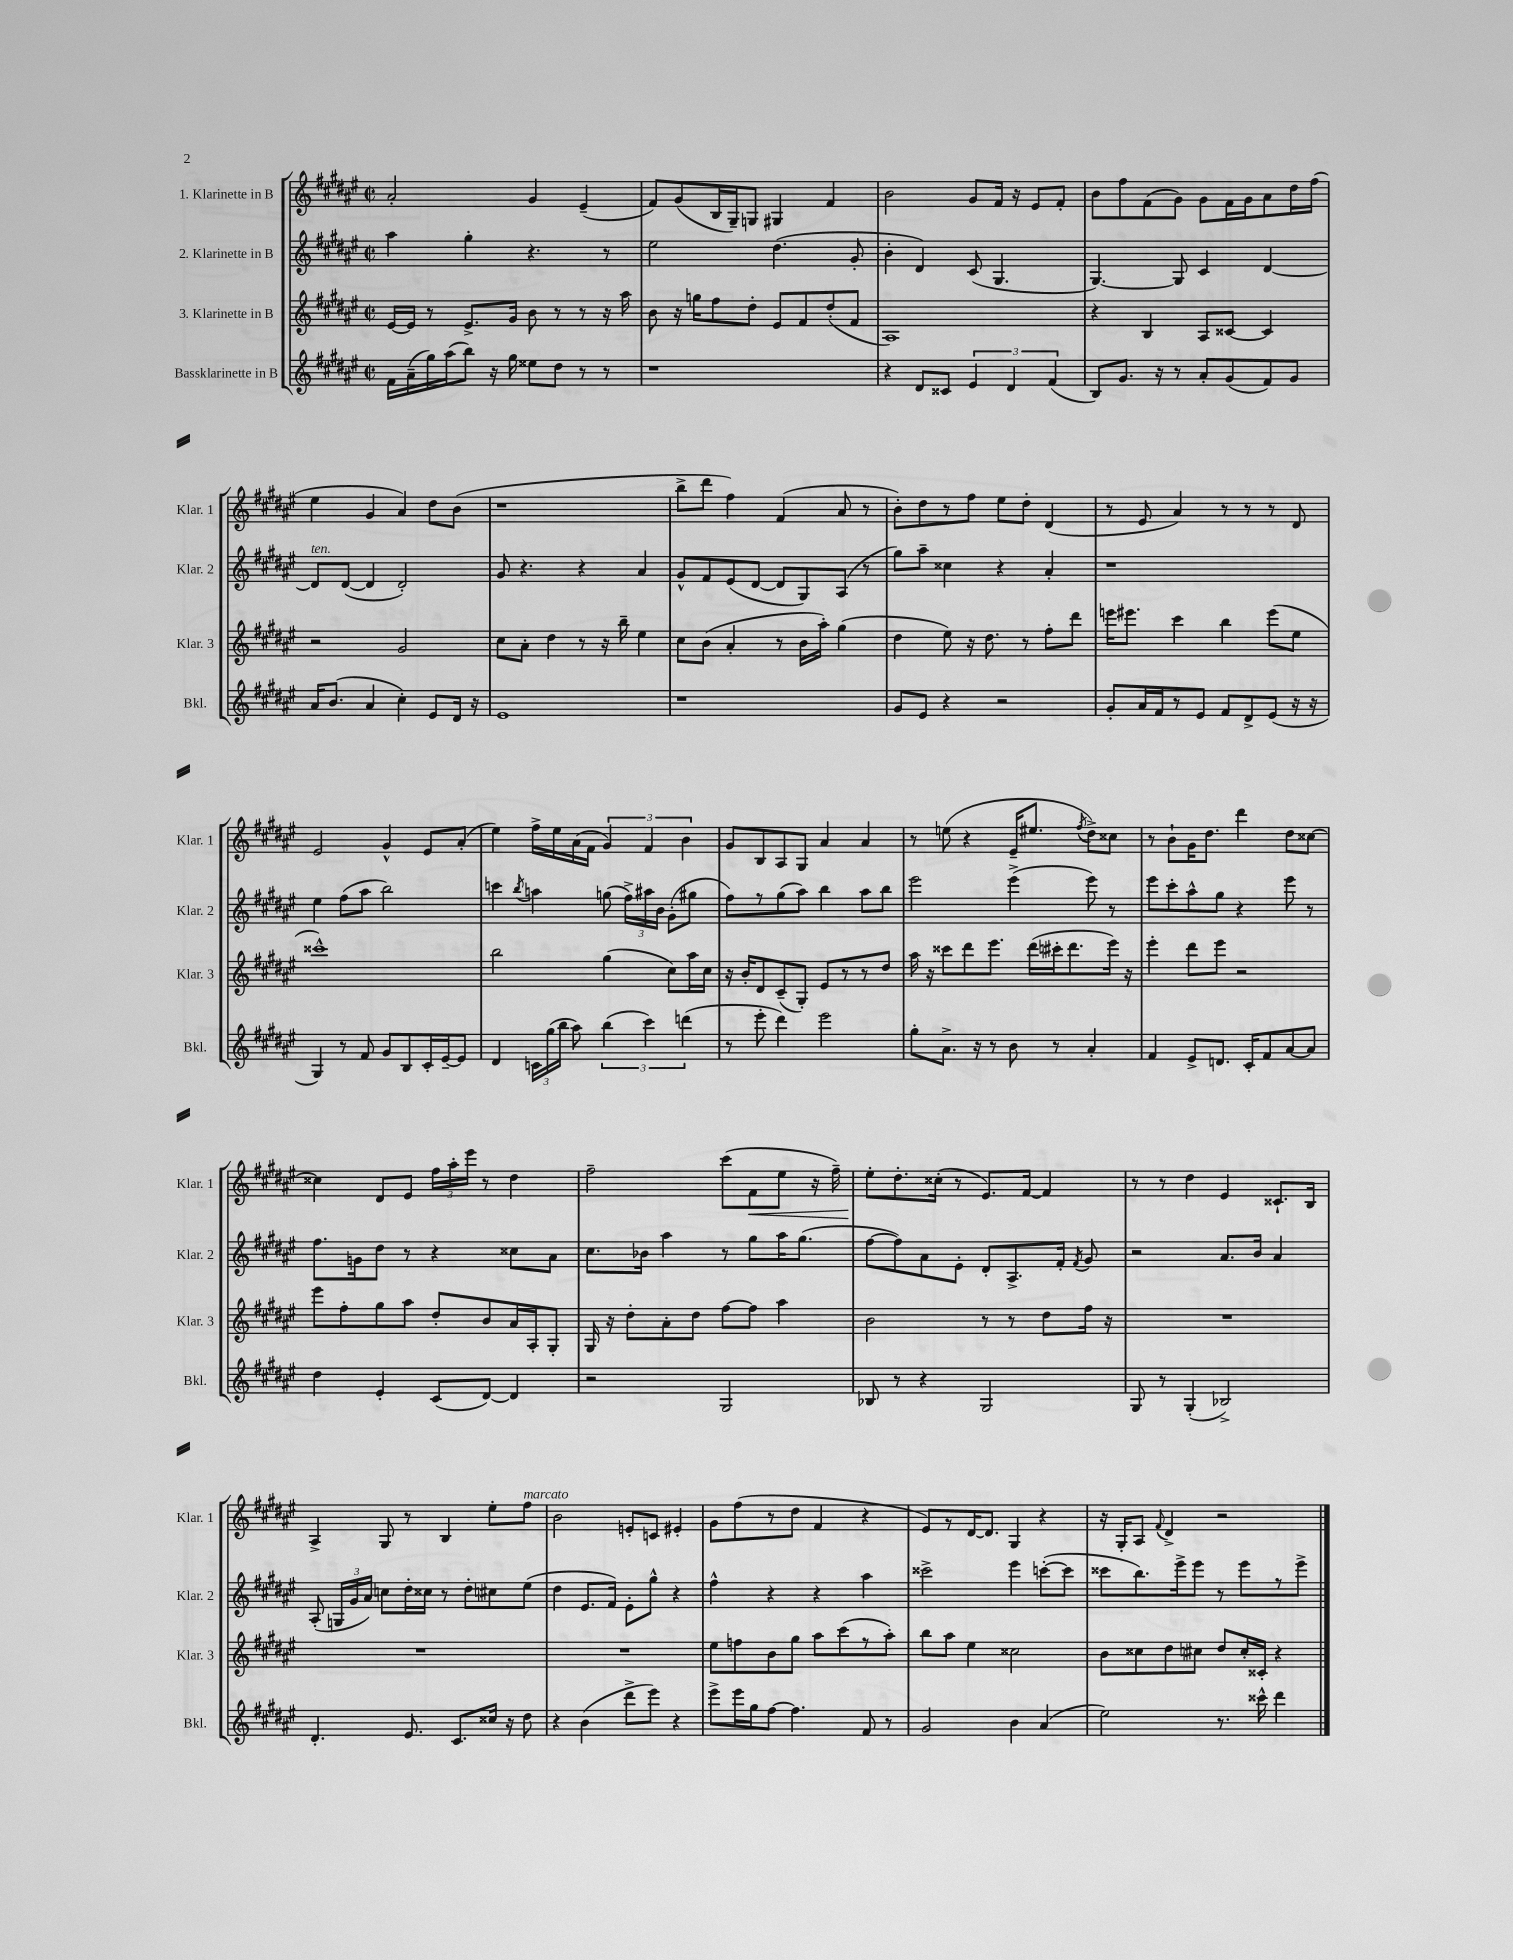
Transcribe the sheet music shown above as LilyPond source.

<<
\new StaffGroup <<
\new Staff = "s0" \with { instrumentName = "1. Klarinette in B" shortInstrumentName = "Klar. 1" } {
    \clef treble \key fis \major \defaultTimeSignature \time 2/2
    \autoBeamOff ais'2-. gis'4 eis'4--( |
    fis'8[) gis'8( b16 gis16--) g8] gis4 fis'4 |
    b'2 gis'8[ fis'16] r16 eis'8[ fis'8]-. |
    b'8[ fis''8 fis'8( gis'8]) gis'8[ fis'16 gis'16 ais'8 dis''16 fis''16]( |
    eis''4 gis'4 ais'4) dis''8[ b'8]( |
    r1 |
    b''8[-> dis'''8] fis''4) fis'4( ais'8 r8 |
    b'8[-.) dis''8 r8 fis''8] eis''8[ dis''8]-. dis'4( |
    r8 eis'8 ais'4) r8 r8 r8 dis'8 |
    eis'2 gis'4-^ eis'8[ ais'8]-.( |
    eis''4) fis''16[-> eis''16 ais'16( fis'16] \tuplet 3/2 { gis'4) fis'4 b'4 } |
    gis'8[ b8 ais8 gis8] ais'4 ais'4 |
    r8 e''8( r4 eis'16[-- eis''8.] \acciaccatura { fis''8 } dis''8[->) cisis''8] |
    r8 b'8[-! gis'16 dis''8.] dis'''4 dis''8[ cisis''8]~ |
    cisis''4 dis'8[ eis'8] \tuplet 3/2 { fis''16[ ais''16-. eis'''16] } r8 dis''4 |
    fis''2-- cis'''8[( fis'8\< eis''8] r16 fis''16--) |
    eis''8[-.\! dis''8.-. cisis''16]-.( r8 eis'8.[) fis'16]~ fis'4 |
    r8 r8 dis''4 eis'4 cisis'8.[-! b16] |
    ais4-> gis8 r8 b4 eis''8[-. fis''8]^\markup { \italic "marcato" } |
    b'2 e'8[-. c'8] eis'4-. |
    gis'8[ fis''8( r8 dis''8] fis'4 r4 |
    eis'8[) r8 dis'16~ dis'8.] gis4 r4 |
    r16 gis16[-. ais8] \appoggiatura { fis'8 } dis'4-> r2 \bar "|." |
}
\new Staff = "s1" \with { instrumentName = "2. Klarinette in B" shortInstrumentName = "Klar. 2" } {
    \clef treble \key fis \major \defaultTimeSignature \time 2/2
    \autoBeamOff ais''4 gis''4-. r4. r8 |
    eis''2 dis''4.( gis'8-. |
    b'4-. dis'4) cis'8( gis4. |
    gis4.~) gis8 cis'4 dis'4~ |
    dis'8[^\markup { \italic "ten." } dis'8]~( dis'4 dis'2-.) |
    gis'8 r4. r4 ais'4 |
    gis'8[-^ fis'8 eis'8( dis'8]~ dis'8[ gis8) ais8]( r8 |
    gis''8[) ais''8]-- cisis''4 r4 ais'4-. |
    r1 |
    eis''4 fis''8[( ais''8] b''2) |
    c'''4 \acciaccatura { b''8 } a''4 g''8( \tuplet 3/2 { fis''16[->) ais''16 b'16] } gis'8[-.( gis''8] |
    fis''8[) r8 gis''8( ais''8]) b''4 ais''8[ b''8] |
    eis'''2 eis'''4->( eis'''8) r8 |
    eis'''8[ cis'''8-. ais''8-^ gis''8] r4 eis'''8 r8 |
    fis''8.[ g'16 dis''8] r8 r4 cisis''8[ ais'8] |
    cis''8.[ bes'16] ais''4 r8 gis''8[ ais''16 gis''8.]( |
    fis''8[~ fis''8) ais'8 eis'8]-. dis'8[-. ais8.-> fis'16]-. \acciaccatura { fis'8 } gis'8 |
    r2 ais'8.[ b'16] ais'4 |
    ais8-.( \tuplet 3/2 { g16[ gis'16 ais'16]) } c''8[ dis''16-. cisis''16] r8 dis''8[-. cis''8 eis''8]( |
    dis''4 eis'8.[ fis'16]) eis'8[-. gis''8]-^ r4 |
    fis''4-^ r4 r4 ais''4 |
    cisis'''2-> eis'''4 c'''8[~-.( c'''8] |
    cisis'''8[ b''8.) eis'''16-> eis'''8] r8 eis'''8[ r8 eis'''8]-> \bar "|." |
}
\new Staff = "s2" \with { instrumentName = "3. Klarinette in B" shortInstrumentName = "Klar. 3" } {
    \clef treble \key fis \major \defaultTimeSignature \time 2/2
    \autoBeamOff eis'16[~ eis'16] r8 eis'8.[-> gis'16] b'8 r8 r8 r16 ais''16 |
    b'8 r16 g''16[ fis''8 dis''8]-. eis'8[ fis'8 dis''8-.( fis'8] |
    ais1) |
    r4 b4 ais8[ cisis'8]~ cisis'4 |
    r2 gis'2 |
    cis''8[ ais'8]-. dis''4 r8 r16 b''16-- eis''4 |
    cis''8[ b'8]( ais'4-. r8 b'16[ ais''16]-.) gis''4( |
    dis''4 eis''8) r16 dis''8. r8 fis''8[-. dis'''8] |
    e'''16[ eis'''8.] cis'''4 b''4 eis'''8[( eis''8] |
    cisis'''1-^) |
    b''2 gis''4( cis''8[) ais''16 cis''16] |
    r16 b'16[-. dis'8 cis'8--( gis8]-.) eis'8[ r8 r8 dis''8] |
    ais''16 r16 cisis'''8[ dis'''8 eis'''8.] dis'''16[( cis'''16-. dis'''8. eis'''16]) r16 |
    eis'''4-. dis'''8[ eis'''8] r2 |
    eis'''8[ fis''8-. gis''8 ais''8] dis''8[-. b'8 ais'16 ais16-. gis8]-. |
    gis16 r16 dis''8[-. ais'8-. dis''8] fis''8[~ fis''8] ais''4 |
    b'2 r8 r8 dis''8[ fis''16] r16 |
    R1 |
    R1 |
    R1 |
    eis''8[ f''8 b'8 gis''8] ais''8[ cis'''8( r8 ais''8]-.) |
    b''8[ ais''8] eis''4 cisis''2 |
    b'8[ cisis''8 dis''8 cis''8] dis''8[ cis''16-. cisis'16]-. r4 \bar "|." |
}
\new Staff = "s3" \with { instrumentName = "Bassklarinette in B" shortInstrumentName = "Bkl." } {
    \clef treble \key fis \major \defaultTimeSignature \time 2/2
    \autoBeamOff fis'16[ ais'16--( gis''16) ais''16( b''8]) r16 gis''16 eisis''8[ dis''8] r8 r8 |
    r1 |
    r4 dis'8[ cisis'8] \tuplet 3/2 { eis'4 dis'4 fis'4( } |
    b8[) gis'8.] r16 r8 ais'8[-. gis'8( fis'8) gis'8] |
    ais'16[ b'8.]( ais'4 cis''4-.) eis'8[ dis'16] r16 |
    eis'1 |
    r1 |
    gis'8[ eis'8] r4 r2 |
    gis'8[-. ais'16 fis'16 r8 eis'8] fis'8[ dis'8-> eis'8]( r16 r16 |
    gis4) r8 fis'8 gis'8[ b8 cis'16-. eis'16~-- eis'8] |
    dis'4 \tuplet 3/2 { c'16[ gis''16( b''16] } ais''8) \tuplet 3/2 { b''4( cis'''4) d'''4( } |
    r8 eis'''8-. dis'''4) eis'''2 |
    gis''8[-. ais'8.]-> r16 r8 b'8 r8 ais'4-. |
    fis'4 eis'8[-> d'8.] cis'16[-. fis'8 ais'8~ ais'8] |
    dis''4 eis'4-. cis'8[( dis'8]~) dis'4 |
    r2 gis2 |
    bes8 r8 r4 gis2 |
    gis8 r8 gis4-.( bes2->) |
    dis'4.-. eis'8. cis'8.[ cisis''16] r16 dis''8 |
    r4 b'4( dis'''8[-> eis'''8]) r4 |
    eis'''8[-> eis'''16 gis''16 fis''8]~ fis''4. fis'8 r8 |
    gis'2 b'4 ais'4( |
    eis''2) r8. cisis'''16-^ dis'''4 \bar "|." |
}
>>
>>
\layout { \context { \Score \remove "Bar_number_engraver" } }
